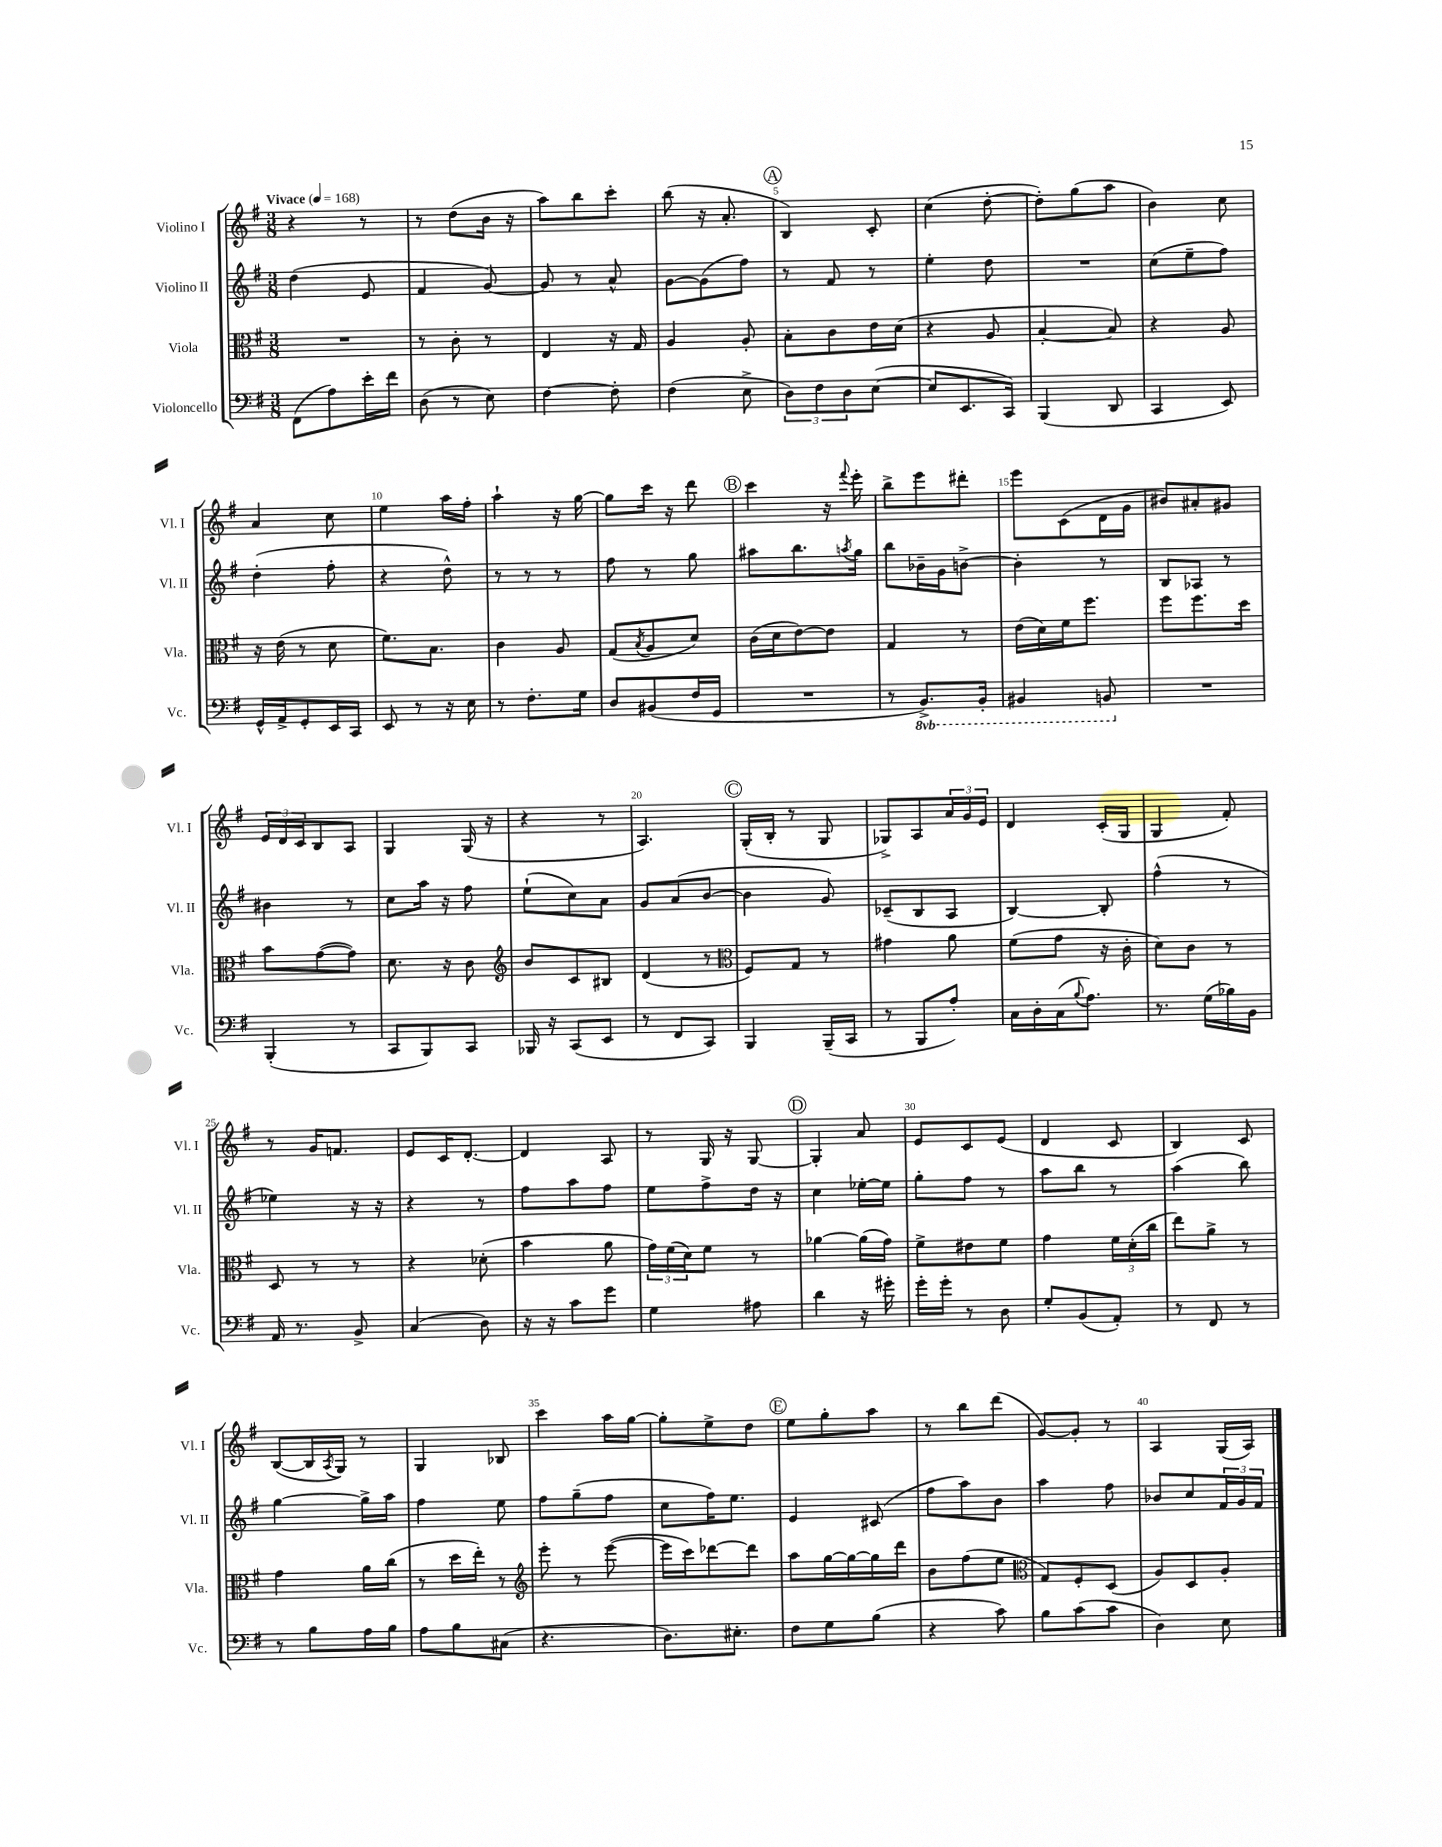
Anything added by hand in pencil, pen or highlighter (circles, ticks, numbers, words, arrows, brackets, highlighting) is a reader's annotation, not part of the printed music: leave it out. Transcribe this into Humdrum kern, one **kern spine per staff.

**kern	**kern	**kern	**kern
*staff4	*staff3	*staff2	*staff1
*clefF4	*clefC3	*clefG2	*clefG2
*k[f#]	*k[f#]	*k[f#]	*k[f#]
*M3/8	*M3/8	*M3/8	*M3/8
*MM168	*MM168	*MM168	*MM168
(8FF#\L	4.r	(4dd\	4r
8A\)	.	.	.
16e'\L	.	8e/	8r
16f#\JJ	.	.	.
=	=	=	=
(8D\	8r	4f#/	8r
8r	8c'\	.	(8dd\L
8E\)	8r	[8g/)	16b\Jk
.	.	.	16r
=	=	=	=
[4F#\	4E/	8g/]	8aa\L)
.	.	8r	8bb\
8F#'\]	16r	8a^^/	8ccc'\J
.	16G/	.	.
=	=	=	=
(4F#\	4A/	[8g\L	(8bb\
.	.	(8g\]	16r
.	.	.	8.a'/
8E^\	8A'/	8ff#\J)	.
=	=	=	=
12D\L)	8B'\L	8r	4B/)
12F#\	.	.	.
.	8c\	8f#/	.
12D\	.	.	.
([8E\J	16e\L	8r	8c'/
.	(16d\JJ	.	.
=	=	=	=
8E/]L	4r	4ee'\	(4cc\
8.EE/	.	.	.
.	8A/	8dd\	[8dd'\
16CC/Jk)	.	.	.
=	=	=	=
(4BBB/	[4B'/	4.r	8dd'\]L)
.	.	.	(8gg\
8DD/	8B/])	.	8aa\J
=	=	=	=
4CC/	4r	(8cc\L	4b\)
.	.	8ee~\	.
8EE/)	8A/	8ff#\J)	8cc\
=	=	=	=
16GG^^/LL	16r	(4dd'\	4a/
16AA^/J	(16e\	.	.
8GG'/	8r	.	.
16EE/L	8d\	8ff#'\	8cc\
16CC/JJ	.	.	.
=	=	=	=
8EE/	8.f#\L)	4r	4ee\
8r	.	.	.
.	8.B\J	.	.
16r	.	8dd^^\)	16aa\LL
16E\	.	.	16ff#'\JJ
=	=	=	=
8r	4c\	8r	4aa`\
8.F#'\L	.	8r	.
.	8A/	8r	16r
16G\Jk	.	.	[16gg\
=	=	=	=
8D/L	(8G/L	8ff#\	8gg\]L
.	8qB/	.	.
(8BB#/	8A/	8r	16ccc\Jk
.	.	.	16r
16F#/L	8d/J)	8gg\	8ddd\
16GG/JJ	.	.	.
=	=	=	=
4.r	(16c\LL	8aa#\L	4ccc\
.	16d\J	.	.
.	[8e\)	8.bb\	.
.	8e\]J	.	16r
.	.	8qaa/	8qqfff#/
.	.	16gg\Jk	16eee'\
=	=	=	=
8r	4G/	8bb\L	8bb^\L
8.BBB^/L)	.	16b-~\L	8eee\
.	.	16g\J	.
.	8r	[8b^\J	8ddd#'\J
16BBB'/Jk	.	.	.
=	=	=	=
4BBB#/	(16e\LL	4b'\]	8eee\L
.	16d\)	.	.
.	16f#\J	.	(8c\
.	8.ff#\J	.	.
8BBB/	.	8r	16d\L
.	.	.	16g\JJ
=	=	=	=
4.r	8ff#\L	8B/L	8b#/L)
.	8.ff#\	8A-/J	8a#'/
.	.	8r	8g#/J
.	16dd\Jk	.	.
=	=	=	=
(4BBB'/	8b\L	4b#\	24e/LL
.	.	.	24d/
.	.	.	24c/J
.	([8g\	.	8B/
8r	8g\]J)	8r	8A/J
=	=	=	=
8CC/L	8.d\	8cc\L	4G/
8BBB/)	.	16aa\Jk	.
.	16r	16r	.
8CC/J	8c\	8ff#\	(16G/
.	.	.	16r
=	=	=	=
*	*clefG2	*	*
16BBB-/	8b/L	(8ee`\L	4r
16r	.	.	.
(8CC/L	8c/	8cc\)	.
8EE/J	8B#/J	8a\J	8r
=	=	=	=
8r	(4d/	8g/L	4.A/)
8FF#/L	.	(8a/	.
8CC/J)	8r	[8b/J	.
=	=	=	=
*	*clefC3	*	*
4BBB/	8F#/L)	4b\]	(16G'/LL
.	.	.	16B'/JJ
.	8G/J	.	8r
(16BBB~/LL	8r	8g/)	8G/
16CC/JJ	.	.	.
=	=	=	=
8r	4g#\	(8c-~/L	8G-^/L)
8BBB/L	.	8B/	8A/
8A'/J)	8a\	8A/J	24a/L
.	.	.	24g/
.	.	.	24e/JJ
=	=	=	=
16C\LL	(8f#\L	[4B/)	4d/
16D'\	.	.	.
(16C\J	8g\J	.	.
8qqB/	.	.	.
8.A\J)	.	.	.
.	16r	8B'/]	(16c'/LL
.	16c'\	.	16G/JJ
=	=	=	=
8.r	8d\L)	(4ff#^^\	4G/
.	8c\J	.	.
(16G\LL	.	.	.
16B-\)	8r	8r	8f#'/)
16BB\JJ	.	.	.
=	=	=	=
16AA/	8D/	4ee-\)	8r
8.r	.	.	.
.	8r	.	16g/LK
.	.	.	8.f/J
8BB^/	8r	16r	.
.	.	16r	.
=	=	=	=
(4C/	4r	4r	8e/L
.	.	.	16c/K
.	.	.	[8.d'/J
8D\)	(8d-'\	8r	.
=	=	=	=
16r	4b\	8ff#\L	4d/]
16r	.	.	.
8c\L	.	8aa\	.
8g\J	8a\	8ff#\J	8A/
=	=	=	=
4G\	24g\LL)	8ee\L	8r
.	(24f#\	.	.
.	24d\J)	.	.
.	8f#\J	8ff#^\	16G/
.	.	.	16r
8A#\	8r	16dd\Jk	[8G/
.	.	16r	.
=	=	=	=
4d\	[4a-\	4cc\	4G'/]
16r	(16a-\]LL	[16ee-'\LL	8a/
16g#'\	16g\JJ)	16ee-\]JJ	.
=	=	=	=
16g'\LL	8f#^\L	8gg'\L	8e/L
16g'\JJ	.	.	.
8r	8e#\	8ff#\J	8c/
8D\	8f#\J	8r	(8e/J
=	=	=	=
8G'/L	4g\	8aa\L	4d/
(8BB/	.	8bb\J	.
8AA'/J)	24f#\LL	8r	8c/
.	(24d'\	.	.
.	24cc\JJ	.	.
=	=	=	=
8r	8ee\L)	(4aa\	4B/)
8FF#/	8a^\J	.	.
8r	8r	8bb\)	8c/
=	=	=	=
8r	4g\	[4gg\	([8B/L
8B\L	.	.	16B/]L
.	.	.	8qA/
.	.	.	16G/JJ)
16A\L	16a\LL	16gg^\]LL	8r
16B\JJ	(16cc\JJ	16aa\JJ	.
=	=	=	=
8A\L	8r	4ff#\	4G/
8B\	16dd\LL	.	.
.	16ee'\JJ)	.	.
(8C#\J	8r	8ee\	8B-/
=	=	=	=
*	*clefG2	*	*
4.r	8eee'\	8ff#\L	4ccc\
.	8r	(8gg~\	.
.	([8eee\	8ff#\J	16aa\LL
.	.	.	[16gg\JJ
=	=	=	=
8.D\L)	16eee\]LL	8cc\L	8gg'\]L
.	16ccc\J)	.	.
.	[8ddd-\	16ff#\K)	8ee^\
8.E#'\J	.	8.ee\J	.
.	8ddd-\]J	.	8dd\J
=	=	=	=
8F#\L	8aa\L	4e/	8ee\L
8G\	[16gg\L	.	8gg'\
.	16gg\_	.	.
(8B\J	16gg\]	(8c#/	8aa\J
.	16ddd\JJ	.	.
=	=	=	=
4r	8b\L	8ff#\L	8r
.	(8ff#\	8aa\)	8bb\L
8c\)	8ee\J	8b\J	(8ddd\J
=	=	=	=
*	*clefC3	*	*
8B\L	8G/L)	4aa\	[8g/L)
(8c\	8F#'/	.	8g'/]J
8c\J	(8D/J	8ff#\	8r
=	=	=	=
4D\)	8A/L)	8b-/L	4A/
.	8D/	8cc/	.
8E\	8A'/J	24f#/L	(16G/LL
.	.	24g/	.
.	.	.	16A/JJ)
.	.	24f#/JJ	.
==	==	==	==
*-	*-	*-	*-
